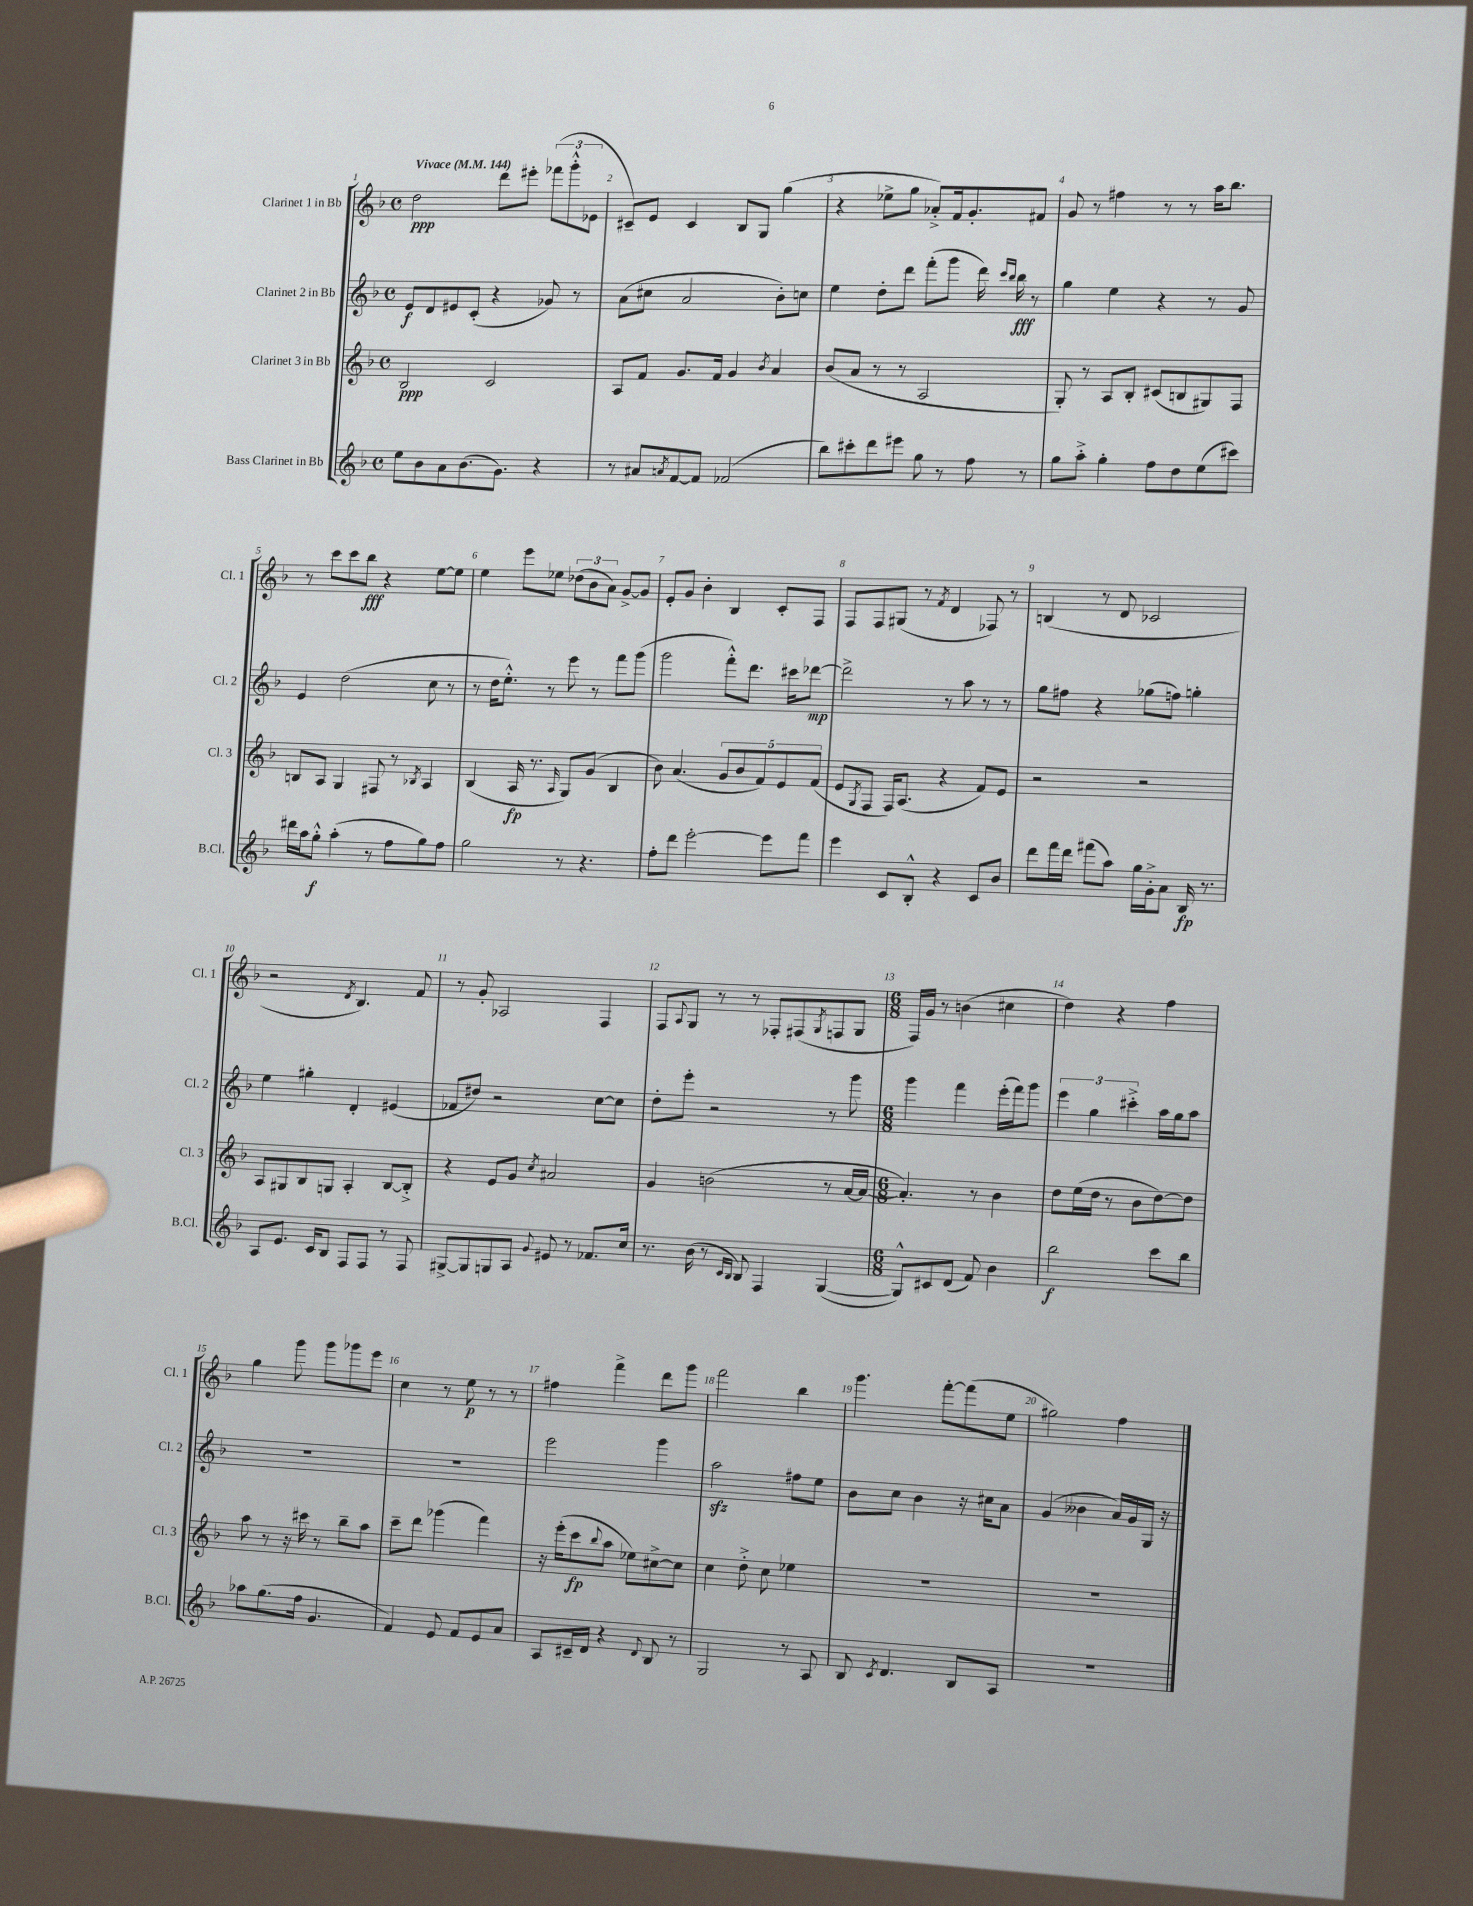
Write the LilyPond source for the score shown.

<<
\new StaffGroup <<
\new Staff = "s0" \with { instrumentName = "Clarinet 1 in Bb" shortInstrumentName = "Cl. 1" } {
    \clef treble \key f \major \defaultTimeSignature \time 4/4 \tempo "Vivace" 4 = 144
    d''2\ppp d'''8 eis'''8-. \tuplet 3/2 { fes'''8( g'''8-.-^ ees'8 } |
    cis'8--) e'8 cis'4 bes8 g8 g''4( |
    r4 ees''8-> g''8 aes'8-.->) f'16 g'8.-. fis'8 |
    g'8 r8 fis''4 r8 r8 a''16 bes''8. |
    r8 c'''8 c'''8 bes''8\fff r4 e''8~ e''8 |
    e''4 e'''8 ees''8 \tuplet 3/2 { des''8( bes'8 a'8) } g'8~-> g'8 |
    e'8-. g'8 bes'4-. bes4 c'8-. f8 |
    f8 f8 gis8( r8 \acciaccatura { f'8 } d'4 fes8) r8 |
    b4( r8 d'8 ces'2 |
    r2 \acciaccatura { d'8 } bes4.) f'8 |
    r8 g'8-. aes2 f4 |
    f8 \appoggiatura { a8 } g8 r8 r8 fes8-. fis8( \acciaccatura { g8 } f8 g8 |
    \numericTimeSignature \time 6/8 f16) g'16 r8 b'4( cis''4 |
    d''4) r4 f''4 |
    g''4 g'''8 g'''8 ges'''8 e'''8 |
    c''4 r8 e''8\p r8 r8 |
    fis''4 f'''4-> d'''8 g'''8 |
    f'''2 bes''4 |
    g'''4. f'''8~-. f'''8( e''8 |
    gis''2) f''4 \bar "|." |
}
\new Staff = "s1" \with { instrumentName = "Clarinet 2 in Bb" shortInstrumentName = "Cl. 2" } {
    \clef treble \key f \major \defaultTimeSignature \time 4/4
    e'8\f d'8 eis'8 c'8-.( r4 ges'8) r8 |
    a'8( cis''8 a'2 bes'8-.) c''8 |
    e''4 d''8-. d'''8 f'''8-.( g'''8 d'''16) \grace { c'''16 bes''16 } bes''16\fff r8 |
    g''4 e''4 r4 r8 g'8 |
    e'4 d''2( c''8 r8 |
    r8 d''16 e''8.-.-^) r8 e'''8 r8 f'''8 g'''8( |
    g'''2 f'''8-.-^) d'''8. cis'''16 des'''8~\mp |
    des'''2-> r8 a''8 r8 r8 |
    g''8 fis''8 r4 ges''8( f''8) g''4-. |
    e''4 gis''4-. d'4-. eis'4( |
    fes'8 dis''8) r2 c''8~ c''8 |
    d''8-. e'''8-. r2 r8 g'''8 |
    \numericTimeSignature \time 6/8 g'''4 f'''4 e'''16-.( f'''16) g'''8 |
    \tuplet 3/2 { e'''4 g''4 cis'''4-.-> } a''16 g''16 a''8 |
    R2. |
    R2. |
    e'''2 g'''4 |
    a''2\sfz fis''8 e''8 |
    bes'8 c''8 bes'4 r16 cis''16 a'8 |
    g'4( beses'4 a'16) g'16 g16 r16 \bar "|." |
}
\new Staff = "s2" \with { instrumentName = "Clarinet 3 in Bb" shortInstrumentName = "Cl. 3" } {
    \clef treble \key f \major \defaultTimeSignature \time 4/4
    bes2\ppp c'2 |
    a8 f'8 g'8. f'16 g'4 \acciaccatura { bes'8 } a'4 |
    bes'8( a'8 r8 r8 a2 |
    g8-.) r8 a8 bes8-. cis'8( b8 gis8) f8 |
    b8 a8 g4 fis8 r8 \acciaccatura { bes8 } a4 |
    bes4( a16\fp r8. \grace { a16 } g8) g'8( bes4 |
    bes'8) a'4.( \tuplet 5/4 { g'8 bes'8 f'8) e'8 f'8( } |
    e'8 \acciaccatura { g8 } f8 f16) a8.( r4 f'8) e'8 |
    r2 r2 |
    a8 gis8 bes8 g8 a4-. bes8~ bes8-.-> |
    r4 e'8 g'8 \acciaccatura { c''8 } ais'2 |
    g'4 b'2( r8 a'16~ a'16~ |
    \numericTimeSignature \time 6/8 a'4.-.) r8 bes'4 |
    d''8 e''16( d''16 r8 bes'8 d''8~) d''8 |
    a''8 r8 r16 cis'''16 r8 bes''8-- a''8 |
    c'''8-- d'''8 ges'''4( f'''4) |
    r16 e'''16-.( c'''8\fp \appoggiatura { bes''8 } a''8 ees''8) cis''8~-> cis''8 |
    c''4 d''8-.-> c''8 ees''4 |
    R2. |
    R2. \bar "|." |
}
\new Staff = "s3" \with { instrumentName = "Bass Clarinet in Bb" shortInstrumentName = "B.Cl." } {
    \clef treble \key f \major \defaultTimeSignature \time 4/4
    e''8 bes'8 a'8 bes'8.( g'8.) r4 |
    r8 ais'8 \acciaccatura { a'8 } f'8~ f'8 fes'2( |
    bes''8) cis'''8-. d'''8 eis'''8 g''8 r8 f''8 r8 |
    g''8 a''8-.-> g''4-. f''8 d''8 e''8( cis'''8) |
    dis'''16 a''16 g''8-.-^\f a''4-.( r8 f''8 g''8) f''8 |
    g''2 r8 r4. |
    f''8-. d'''8 e'''2~-. e'''8 f'''8 |
    e'''4 c'8 bes8-.-^ r4 c'8 bes'8 |
    d'''8 f'''16 d'''16 fis'''8( a''8) g''16 g'16-.-> a'8 bes16\fp r8. |
    a8 e'8. c'16 bes8 f8 f8 r8 f8 |
    gis8~-> gis8 g8 a8 \appoggiatura { g'8 } eis'8 r8 fes'8. c''16 |
    r8. bes'16( r8 \grace { c'16 bes16 } bes8) f4 g4~( |
    \numericTimeSignature \time 6/8 g8-^) cis'8 d'8( f'8) bes'4 |
    bes''2\f c'''8 bes''8 |
    aes''8 g''8.( f''16 g'4. |
    f'4) e'8 f'8 e'8 a'8 |
    a8 cis'16-- d'16 r4 \appoggiatura { d'8 } bes8 r8 |
    g2 r8 a8 |
    bes8 \acciaccatura { c'8 } d'4. bes8 a8 |
    R2. \bar "|." |
}
>>
>>
\layout { \context { \Score \override BarNumber.break-visibility = ##(#f #t #t) barNumberVisibility = #all-bar-numbers-visible } }
